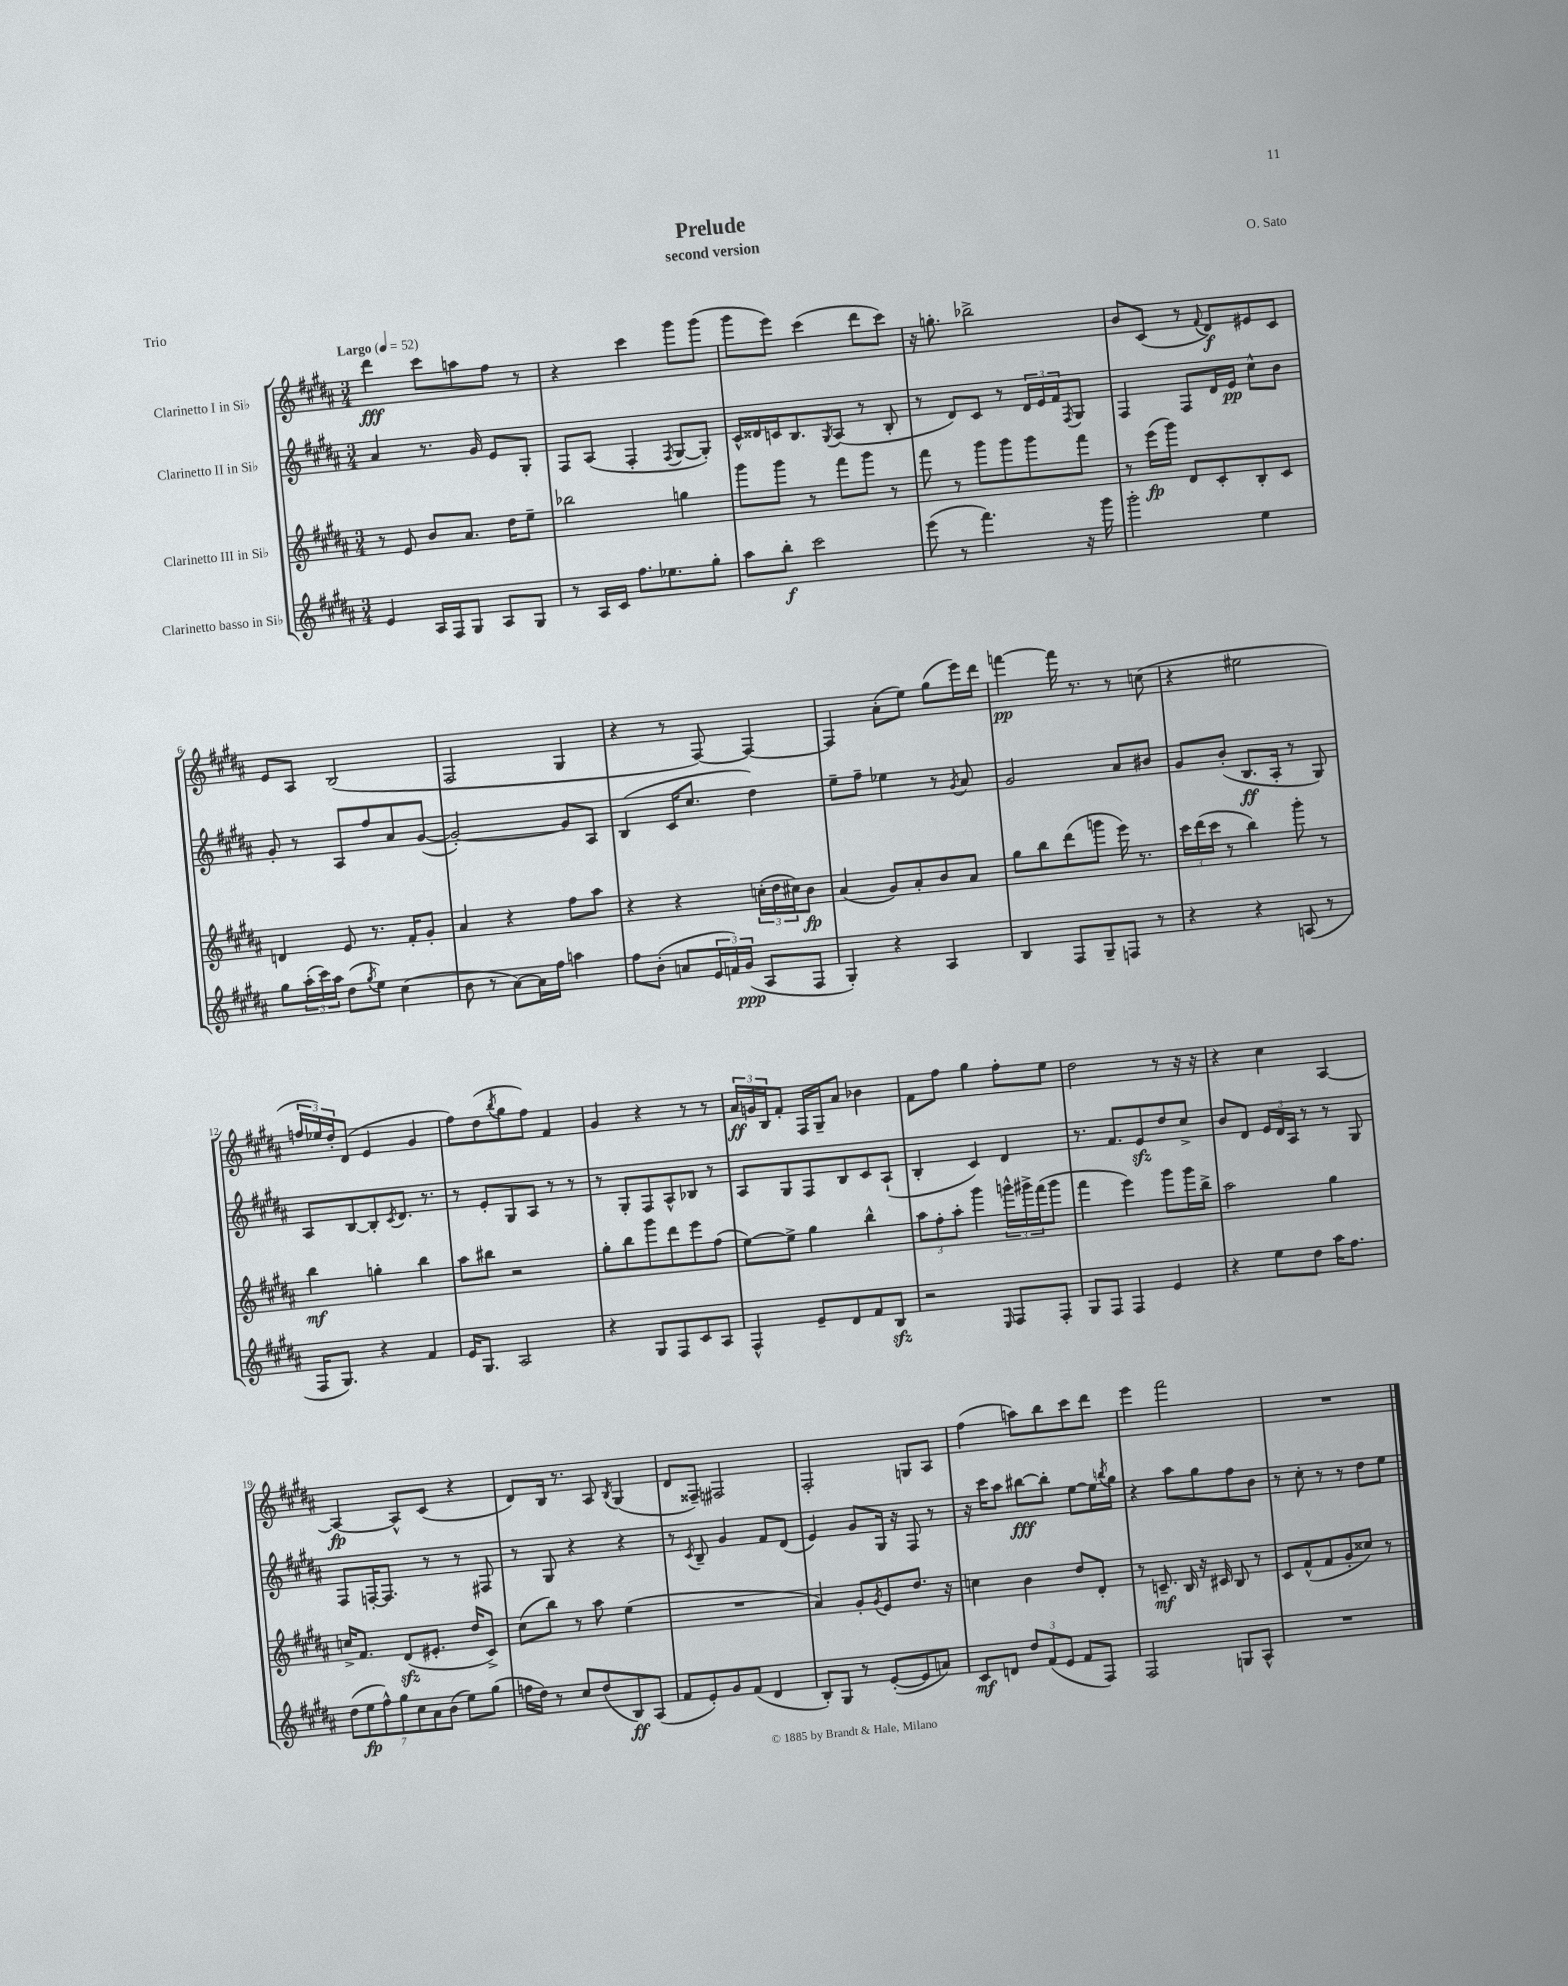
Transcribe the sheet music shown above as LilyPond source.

\header { title = "Prelude" composer = "O. Sato" subtitle = "second version" piece = "Trio" }
<<
\new StaffGroup <<
\new Staff = "s0" \with { instrumentName = "Clarinetto I in Sib" } {
    \clef treble \key b \major \numericTimeSignature \time 3/4 \tempo "Largo" 4 = 52
    dis'''4\fff cis'''8 a''8 fis''8 r8 |
    r4 cis'''4 gis'''8 gis'''8( |
    gis'''8 e'''8) cis'''4( dis'''8 cis'''8) |
    r16 g''8.-. bes''2-> |
    b'8 cis'8( r8 \appoggiatura { fis'8 } dis'8\f) eis'8 cis'8 |
    e'8 ais8 b2( |
    fis2 gis4 |
    r4 r8 fis8~) fis4~ |
    fis4 ais'8-.( e''8) gis''8( e'''16) dis'''16 |
    f'''4~\pp f'''16 r8. r8 c''8( |
    r4 eis''2 |
    \tuplet 3/2 { f''16 ees''16) dis''16-. } dis'8( e'4 gis'4 |
    fis''8) dis''8( \acciaccatura { b''8 } gis''8 fis''8) fis'4 |
    gis'4 r4 r8 r8 |
    \tuplet 3/2 { ais'16\ff g'16 b16 } fis'8-. fis16 gis16-- ais'8 bes'4 |
    fis'8 fis''8 gis''4 fis''8-. e''8 |
    dis''2 r8 r16 r16 |
    r4 cis''4 ais4~ |
    ais4~\fp ais8-^ cis'8( r4 |
    dis'8) b16 r8. ais8 \acciaccatura { b8 } gis4( |
    dis'8 fisis8--) fis2 |
    fis2-. g8 ais8 |
    fis''4( a''8) b''8 cis'''8 dis'''8 |
    e'''4 fis'''2 |
    R2. \bar "|." |
}
\new Staff = "s1" \with { instrumentName = "Clarinetto II in Sib" } {
    \clef treble \key b \major \numericTimeSignature \time 3/4
    ais'4 r8. gis'16 e'8 gis8-. |
    fis8 ais8( fis4-. \acciaccatura { fis8 } gis8~ gis8-.) |
    cis'16-^ disis'16 c'16 b8. \acciaccatura { gis8 } ais8( r8 b8-. |
    r8 dis'8) cis'8 r8 \tuplet 3/2 { dis'16 e'16 fis'16 } \acciaccatura { fis8 } gis8 |
    fis4 fis8 dis'16 e'16\pp cis''8-^ b'8 |
    gis'8-. r8 ais8 fis''8 ais'8 gis'8~( |
    gis'2~-.) gis'8 ais8 |
    b4( cis'16 cis''8. dis''4) |
    e''8-- fis''8-- ees''4 r8 \acciaccatura { gis'8 } ais'8 |
    gis'2 ais'8 bis'8 |
    gis'8 b'8-.( b8.\ff ais16-. r8 gis8) |
    ais8 b8~ b8-. \acciaccatura { cis'8 } dis'8. r8. |
    r8 e'8-. gis8 ais8 r8 r8 |
    r8 gis8-. fis8 ais8-^ bes8 r8 |
    ais8 gis8 fis8 b8 cis'8 ais8-!( |
    b4-. cis'4) dis'4 |
    r8. fis'8. e'8\sfz dis''8 cis''8-> |
    b'8 dis'8 \tuplet 3/2 { e'16 dis'16 ais16 } r8 r8 gis8 |
    fis8 f16~-. f8. r8 r8 fis8 |
    r8 gis8 r4 r4 |
    r8 \acciaccatura { cis'8 } b8-- gis'4 fis'8 dis'8( |
    e'4) gis'8 gis16 r16 fis8 r8 |
    r16 cis'''16 ais''8 bis''8~\fff bis''8-. e''8~ e''16 \acciaccatura { b''8 } gis''16 |
    r4 ais''8 gis''8 fis''8 b'8 |
    r8 cis''8-. r8 r8 dis''8 e''8 \bar "|." |
}
\new Staff = "s2" \with { instrumentName = "Clarinetto III in Sib" } {
    \clef treble \key b \major \numericTimeSignature \time 3/4
    r8 e'8 b'8 ais'8. dis''16 e''8-- |
    bes''2 g''4 |
    gis'''8 gis'''8 r8 fis'''8 gis'''8 r8 |
    fis'''8 r8 gis'''8 gis'''8 gis'''8 fis'''8 |
    r8 e'''16\fp( gis'''16) dis'8 cis'8-. b8-. cis'8 |
    d'4 e'8 r8. fis'16-. gis'8-. |
    ais'4 r4 fis''8 ais''8 |
    r4 r4 \tuplet 3/2 { c''16-.( dis''16 cis''16) } b'8\fp |
    ais'4( gis'8) ais'8-. b'8 ais'8 |
    gis''8 b''8 dis'''8( g'''8 e'''16) r8. |
    \tuplet 3/2 { cis'''16 dis'''16( cis'''16 } r8 b''4) gis'''8-. r8 |
    b''4\mf g''4-. b''4 |
    ais''8 bis''8 r2 |
    gis''8-. b''8 gis'''8 dis'''8 e'''8 fis''8( |
    e''8~) e''8-> gis''4 b''4-^ |
    \tuplet 3/2 { ais''8 fis''8-. ais''8-. } gis'''4 \tuplet 3/2 { g'''16-^ gis'''16-> fis'''16( } gis'''8 |
    fis'''4 e'''4) gis'''8 gis'''16 b''16-> |
    ais''2 gis''4 |
    c''16-> fis'8. dis'8\sfz( eis'8.-. dis''16 cis'8->) |
    cis''8( b''8) r8 ais''8 e''4( |
    R2. |
    ais'4) gis'8-. \acciaccatura { gis'8 } e'8 dis''8. r16 |
    c''4 b'4 dis''8 dis'8-. |
    r8 c'8.--\mf b16 r16 cis'16 b8 r8 |
    cis'8 fis'8-^( fis'8 gis'8-. cisis''8) r8 \bar "|." |
}
\new Staff = "s3" \with { instrumentName = "Clarinetto basso in Sib" } {
    \clef treble \key b \major \numericTimeSignature \time 3/4
    e'4 ais16 fis16 gis8 ais8 gis8 |
    r8 ais16 cis'16 fis''8. ees''8. gis''8-. |
    ais''8 b''8-.\f cis'''2 |
    e'''8( r8 fis'''4.) r16 gis'''16 |
    gis'''2-. e''4 |
    gis''8 \tuplet 3/2 { ais''16-.( cis'''16) ais''16 } dis''8( \acciaccatura { gis''8 } e''8) cis''4( |
    b'8 r8 ais'8~) ais'16 fis''16 a''4 |
    fis''8 b'8-.( a'8 \tuplet 3/2 { e'16 f'16) gis'16\ppp( } ais8 fis8 |
    gis4-.) r4 ais4 |
    b4 fis8 gis8-- f8 r8 |
    r4 r4 a8( r8 |
    fis16 gis8.) r4 fis'4 |
    e'16 gis8. ais2 |
    r4 gis8 fis8 cis'8 ais8 |
    fis4-^ e'8-- dis'8 fis'8 b8\sfz |
    r2 \grace { e16 } fis8 fis8-. |
    gis8 fis8 fis4 e'4 |
    r4 e''8 dis''8 ais''16 fis''8. |
    \tuplet 7/4 { dis''8( e''8\fp fis''8-^) gis''8 cis''8 ais'8 b'8( } e''8) gis''8( |
    f''16 dis''16) r8 cis''8 dis''8( b8\ff) ais8( |
    fis'8 e'8-.) gis'8 fis'8( dis'4 |
    b8-.) gis8 r8 e'8~-.( e'8 a'8) |
    cis'8\mf d'8 \tuplet 3/2 { dis''8 fis'8( e'8 } fis'8 fis8) |
    fis2 g8 ais8-^ |
    R2. \bar "|." |
}
>>
>>
